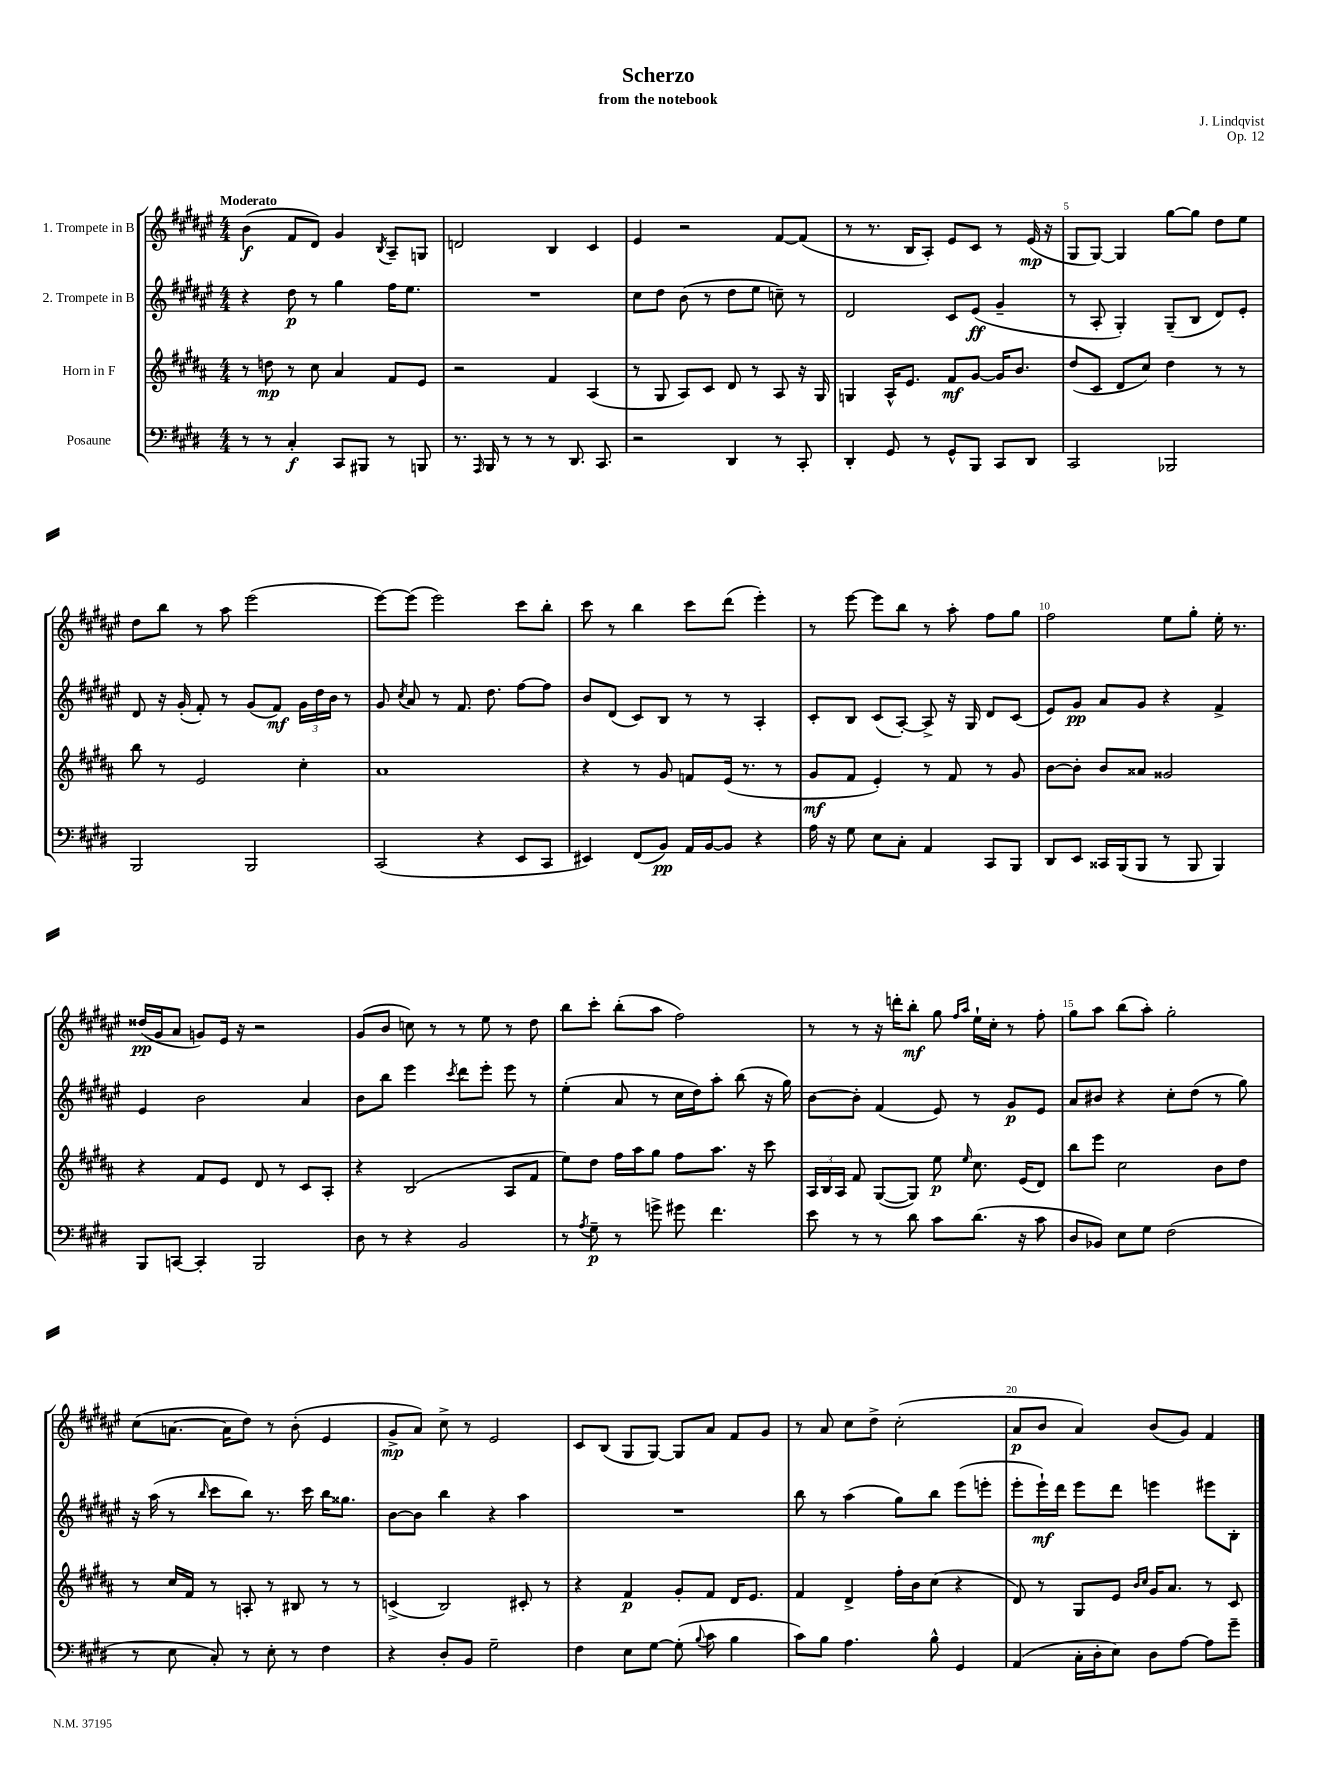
\header { title = "Scherzo" composer = "J. Lindqvist" subtitle = "from the notebook" opus = "Op. 12" }
<<
\new StaffGroup <<
\new Staff = "s0" \with { instrumentName = "1. Trompete in B" } {
    \clef treble \key fis \major \numericTimeSignature \time 4/4 \tempo "Moderato"
    \autoBeamOff b'4\f( fis'8[ dis'8]) gis'4 \acciaccatura { b8 } ais8[-- g8] |
    d'2 b4 cis'4 |
    eis'4 r2 fis'8[~ fis'8]( |
    r8 r8. b16[ ais8]-.) eis'8[ cis'8] r8 eis'16\mp( r16 |
    gis8[ gis8]~) gis4 gis''8[~ gis''8] dis''8[ eis''8] |
    dis''8[ b''8] r8 ais''8 eis'''2( |
    eis'''8[~) eis'''8]( eis'''2) cis'''8[ b''8]-. |
    cis'''8 r8 b''4 cis'''8[ dis'''8]( eis'''4-.) |
    r8 eis'''8~ eis'''8[ b''8] r8 ais''8-. fis''8[ gis''8] |
    fis''2 eis''8[ gis''8]-. eis''16-. r8. |
    disis''16[\pp( gis'16 ais'8] g'8[) eis'16] r16 r2 |
    gis'8[( b'8] c''8) r8 r8 eis''8 r8 dis''8 |
    b''8[ cis'''8]-. b''8[-.( ais''8] fis''2) |
    r8 r8 r16 d'''16[-. b''8]-.\mf gis''8 \grace { fis''16[ ais''16] } eis''16[-! cis''16]-. r8 fis''8-. |
    gis''8[ ais''8] b''8[( ais''8]-.) gis''2-. |
    cis''8[( a'8.]~ a'16[ dis''8]) r8 b'8-.( eis'4 |
    gis'8[->\mp ais'8]) cis''8-> r8 eis'2 |
    cis'8[ b8]( gis8[ gis8]~) gis8[ ais'8] fis'8[ gis'8] |
    r8 ais'8 cis''8[ dis''8]-> cis''2-.( |
    ais'8[\p b'8] ais'4) b'8[( gis'8]) fis'4 \bar "|." |
}
\new Staff = "s1" \with { instrumentName = "2. Trompete in B" } {
    \clef treble \key fis \major \numericTimeSignature \time 4/4
    \autoBeamOff r4 dis''8\p r8 gis''4 fis''16[ eis''8.] |
    R1 |
    cis''8[ dis''8] b'8( r8 dis''8[ eis''8] c''8--) r8 |
    dis'2 cis'8[ eis'8]\ff( gis'4-- |
    r8 ais8-. gis4-.) gis8[--( b8] dis'8[) eis'8]-. |
    dis'8 r16 gis'16-.( fis'8-.) r8 gis'8[( fis'8]\mf) \tuplet 3/2 { gis'16[ dis''16 b'16] } r8 |
    gis'8 \acciaccatura { cis''8 } ais'8 r8 fis'8. dis''8. fis''8[~ fis''8] |
    b'8[ dis'8]( cis'8[) b8] r8 r8 ais4-. |
    cis'8[-. b8] cis'8[( ais8]~-.) ais8-> r16 gis16 dis'8[ cis'8]( |
    eis'8[) gis'8]\pp ais'8[ gis'8] r4 fis'4-> |
    eis'4 b'2 ais'4 |
    b'8[ b''8] eis'''4 \acciaccatura { cis'''8 } dis'''8[ eis'''8]-. eis'''8 r8 |
    eis''4-.( ais'8 r8 cis''16[ dis''16) ais''8]-. b''8( r16 gis''16) |
    b'8[~ b'8]-. fis'4( eis'8) r8 gis'8[\p eis'8] |
    ais'8[ bis'8] r4 cis''8[-. dis''8]( r8 gis''8) |
    r16 ais''16( r8 \grace { b''16 } cis'''8[ b''8]) r8. cis'''16 b''16[ gisis''8.] |
    b'8[~ b'8] b''4 r4 ais''4 |
    R1 |
    b''8 r8 ais''4( gis''8[) b''8] eis'''8[( e'''8]-. |
    eis'''8[-. eis'''16-!\mf) dis'''16] eis'''8[ dis'''8] e'''4 eis'''8[ b8]-. \bar "|." |
}
\new Staff = "s2" \with { instrumentName = "Horn in F" } {
    \clef treble \key b \major \numericTimeSignature \time 4/4
    \autoBeamOff r8 d''8\mp r8 cis''8 ais'4 fis'8[ e'8] |
    r2 fis'4 ais4( |
    r8 gis8 ais8[) cis'8] dis'8 r8 ais8 r16 gis16 |
    g4 ais16[-^ e'8.] fis'8[\mf gis'8]~ gis'16[ b'8.] |
    dis''8[( cis'8] dis'8[ cis''8]) dis''4 r8 r8 |
    b''8 r8 e'2 cis''4-. |
    ais'1 |
    r4 r8 gis'8 f'8[ e'16]( r8. r8 |
    gis'8[\mf fis'8] e'4-.) r8 fis'8 r8 gis'8 |
    b'8[~ b'8]-. b'8[ aisis'8] gisis'2 |
    r4 fis'8[ e'8] dis'8 r8 cis'8[ ais8]-. |
    r4 b2( ais8[ fis'8] |
    e''8[) dis''8] fis''16[ ais''16 gis''8] fis''8[ ais''8.] r16 cis'''8 |
    \tuplet 3/2 { ais16[ b16 ais16] } fis'8 gis8[~( gis8]) e''8\p \grace { e''16 } cis''8. e'16[( dis'8]) |
    b''8[ e'''8] cis''2 b'8[ dis''8] |
    r8 cis''16[ fis'16] r8 a8-. r8 bis8 r8 r8 |
    c'4->( b2) cis'8-. r8 |
    r4 fis'4\p gis'8[-. fis'8] dis'16[ e'8.] |
    fis'4 dis'4-> fis''16[-. b'16 cis''8]( r4 |
    dis'8) r8 gis8[ e'8] \grace { b'16[ cis''16] } gis'16[ ais'8.] r8 cis'8 \bar "|." |
}
\new Staff = "s3" \with { instrumentName = "Posaune" } {
    \clef bass \key e \major \numericTimeSignature \time 4/4
    \autoBeamOff r8 r8 cis4-.\f cis,8[ bis,,8] r8 b,,8 |
    r8. \grace { a,,16 } b,,16 r8 r8 r8 dis,8. cis,8. |
    r2 dis,4 r8 cis,8-. |
    dis,4-. gis,8 r8 gis,8[-^ b,,8] cis,8[ dis,8] |
    cis,2 bes,,2 |
    b,,2 b,,2 |
    cis,2( r4 e,8[ cis,8] |
    eis,4) fis,8[( b,8]\pp) a,16[ b,16~ b,8] r4 |
    a16 r16 gis8 e8[ cis8]-. a,4 cis,8[ b,,8] |
    dis,8[ e,8] cisis,16[ b,,16( b,,8] r8 b,,8 b,,4) |
    b,,8[ c,8]~ c,4-. b,,2 |
    dis8 r8 r4 b,2 |
    r8 \acciaccatura { a8 } gis8--\p r8 g'8-> gis'8 fis'4. |
    e'8 r8 r8 dis'8 cis'8[ dis'8.]( r16 cis'8 |
    dis8[ bes,8]) e8[ gis8] fis2( |
    r8 e8 cis8-.) r8 e8-. r8 fis4 |
    r4 dis8[-. b,8] gis2-- |
    fis4 e8[ gis8]~ gis8-.( \appoggiatura { b8 } cis'8 b4 |
    cis'8[) b8] a4. b8-^ gis,4 |
    a,4( cis16[-. dis16-. e8]) dis8[ a8]~ a8[ gis'8]-- \bar "|." |
}
>>
>>
\layout { \context { \Score \override BarNumber.break-visibility = ##(#f #t #t) barNumberVisibility = #(every-nth-bar-number-visible 5) } }
